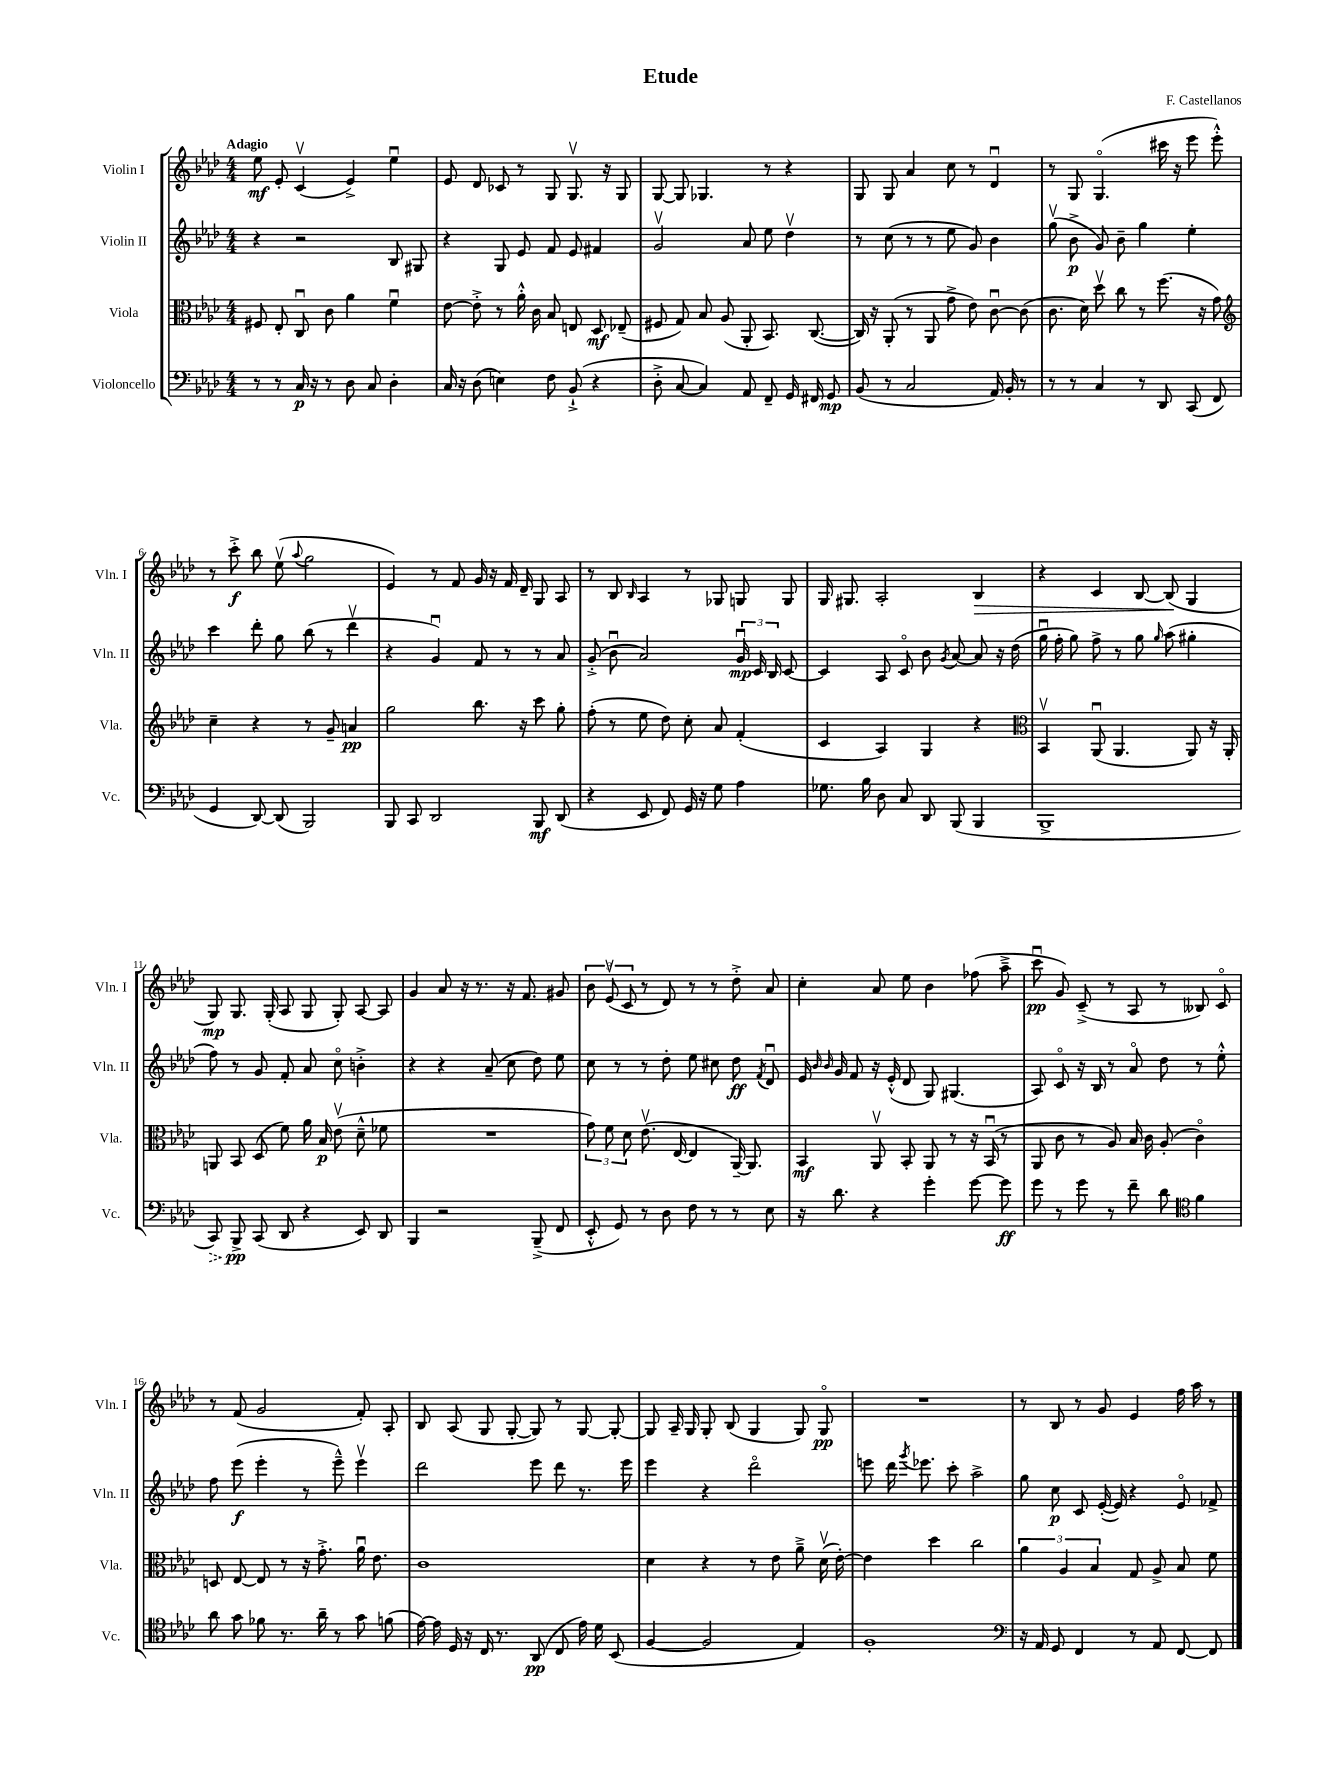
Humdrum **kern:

**kern	**dynam	**kern	**dynam	**kern	**dynam	**kern	**dynam
*part4	*part4	*part3	*part3	*part2	*part2	*part1	*part1
*staff4	*staff4	*staff3	*staff3	*staff2	*staff2	*staff1	*staff1
*I"Violoncello	*	*I"Viola	*	*I"Violin II	*	*I"Violin I	*
*I'Vc.	*	*I'Vla.	*	*I'Vln. II	*	*I'Vln. I	*
*clefF4	*	*clefC3	*	*clefG2	*	*clefG2	*
*k[b-e-a-d-]	*	*k[b-e-a-d-]	*	*k[b-e-a-d-]	*	*k[b-e-a-d-]	*
*M4/4	*	*M4/4	*	*M4/4	*	*M4/4	*
=1	=1	=1	=1	=1	=1	=1	=1
!	!	!	!	!	!	!LO:TX:a:B:t=Adagio	!
8r	.	8F#X/	.	4r	.	8ee-\	mf
8r	.	8E-'/	.	.	.	8e-'/	.
16C/	p	8Cu/	.	2r	.	(4cv/	.
16r	.	.	.	.	.	.	.
8r	.	8c\	.	.	.	.	.
8D-\	.	4a-\	.	.	.	4e-^/)	.
8C/	.	.	.	.	.	.	.
4D-'\	.	4fu\	.	8B-/	.	4ee-u\	.
.	.	.	.	8G#X/	.	.	.
=2	=2	=2	=2	=2	=2	=2	=2
16C/	.	[8e-\	.	4r	.	8e-/	.
16r	.	.	.	.	.	.	.
(8D-\	.	8e-'^\]	.	.	.	8d-/	.
4En\)	.	8r	.	8G/	.	8c-X/	.
.	.	16a-'^^\	.	8e-/	.	8r	.
.	.	16c\	.	.	.	.	.
8F\	.	8B-/	.	8f/	.	8G/	.
(8BB-`^/	.	8En/	.	8e-/	.	8.Gv/	.
4r	.	8D-/	mf	4f#X/	.	.	.
.	.	.	.	.	.	16r	.
.	.	(8E-X~/	.	.	.	8G/	.
=3	=3	=3	=3	=3	=3	=3	=3
8D-'^\	.	8F#X/	.	2gv/	.	[8G/	.
[8C/	.	8G/)	.	.	.	8G/]	.
4C/])	.	8B-/	.	.	.	4.G-X/	.
.	.	(8A-/	.	.	.	.	.
8AA-/	.	8AA-'/	.	8a-/	.	.	.
8FF~/	.	8.BB-/)	.	8ee-\	.	8r	.
16GG/	.	.	.	4dd-v\	.	4r	.
16FF#X/	.	([8.C/	.	.	.	.	.
8GG/	mp	.	.	.	.	.	.
=4	=4	=4	=4	=4	=4	=4	=4
(8BB-/	.	16C/])	.	8r	.	8G/	.
.	.	16r	.	.	.	.	.
8r	.	(8AA-'/	.	(8cc\	.	8G/	.
2C/	.	8r	.	8r	.	4a-/	.
.	.	8AA-/	.	8r	.	.	.
.	.	8g^\	.	8ee-\	.	8cc\	.
.	.	8e-\)	.	8g/)	.	8r	.
16AA-/)	.	[8cu\	.	4b-\	.	4d-u/	.
16BB-'/	.	.	.	.	.	.	.
8r	.	(8c\]	.	.	.	.	.
=5	=5	=5	=5	=5	=5	=5	=5
8r	.	8.c\	.	(8ggv\	.	8r	.
8r	.	.	.	8b-^\	p	8G/	.
.	.	16d-\)	.	.	.	.	.
4C/	.	8dd-v\	.	8g/)	.	(4.G/	.
.	.	8cc\	.	8b-~\	.	.	.
8r	.	8r	.	4gg\	.	.	.
8DD-/	.	(8.ff\	.	.	.	16ccc#X\	.
.	.	.	.	.	.	16r	.
(8CC/	.	.	.	4ee-'\	.	8eee-\	.
.	.	16r	.	.	.	.	.
8FF/	.	8g\)	.	.	.	8eee-'^^\)	.
!!LO:LB:g=z
=6	=6	=6	=6	=6	=6	=6	=6
*	*	*clefG2	*	*	*	*	*
4GG/	.	4cc~\	.	4ccc\	.	8r	.
.	.	.	.	.	.	8ccc'^\	f
[8DD-/)	.	4r	.	8ddd-'\	.	8bb-\	.
(8DD-/]	.	.	.	8gg\	.	(8ee-v\	.
.	.	.	.	.	.	8qqaa-/	.
2BBB-/)	.	8r	.	(8bb-\	.	2gg\	.
.	.	8g~/	.	8r	.	.	.
.	.	4an/	pp	4ddd-v\	.	.	.
=7	=7	=7	=7	=7	=7	=7	=7
8BBB-/	.	2gg\	.	4r	.	4e-/)	.
8CC/	.	.	.	.	.	.	.
2DD-/	.	.	.	4gu/)	.	8r	.
.	.	.	.	.	.	8f/	.
.	.	8.bb-\	.	8f/	.	16g/	.
.	.	.	.	.	.	16r	.
.	.	.	.	8r	.	16f/	.
.	.	16r	.	.	.	16d-~/	.
8BBB-/	mf	8ccc\	.	8r	.	8G/	.
(8DD-/	.	8gg'\	.	8a-/	.	8A-/	.
=8	=8	=8	=8	=8	=8	=8	=8
4r	.	(8ff'\	.	(8g'^/	.	8r	.
.	.	8r	.	8b-u\	.	8B-/	.
.	.	.	.	.	.	16qqB-/	.
8EE-/	.	8ee-\	.	2a-/)	.	4A-/	.
8FF/)	.	8dd-\)	.	.	.	.	.
16GG/	.	8cc'\	.	.	.	8r	.
16r	.	.	.	.	.	.	.
8G\	.	8a-/	.	.	.	8G-X/	.
4A-\	.	(4f'/	.	24gu/	mp	8Gn/	.
.	.	.	.	24c/	.	.	.
.	.	.	.	24B-/	.	.	.
.	.	.	.	[8c/	.	8G/	.
=9	=9	=9	=9	=9	=9	=9	=9
8.G-X\	.	4c/	.	4c/]	.	16G/	.
.	.	.	.	.	.	8.G#X/	.
16B-\	.	.	.	.	.	.	.
8D-\	.	4A-/)	.	8A-/	.	2A-'/	.
8C/	.	.	.	8c/	.	.	.
8DD-/	.	4G/	.	8b-\	.	.	.
.	.	.	.	8qg/	.	.	.
(8BBB-/	.	.	.	[8a-/	.	.	.
!	!	!	!	!	!	!	!LO:HP:b
4BBB-/	.	4r	.	8a-/]	.	4B-/	>
.	.	.	.	16r	.	.	.
.	.	.	.	(16dd-\	.	.	.
=10	=10	=10	=10	=10	=10	=10	=10
*	*	*clefC3	*	*	*	*	*
1BBB-^	.	4BB-v/	.	16ggu\	.	4r	.
.	.	.	.	16ff'\	.	.	.
.	.	.	.	8gg\)	.	.	.
.	.	(8AA-u/	.	8ff^\	.	4c/	.
.	.	4.AA-/	.	8r	.	.	.
.	.	.	.	8gg\	.	[8B-/	.
.	.	.	.	16qqgg/	.	.	.
.	.	.	.	(8aa-\	.	(8B-/]	.
.	.	8AA-/)	.	4gg#X'\	.	4G/	]
.	.	16r	.	.	.	.	.
.	.	16AA-'/	.	.	.	.	.
!!LO:LB:g=z
=11	=11	=11	=11	=11	=11	=11	=11
!	!LO:HP:b	!	!	!	!	!	!
8CC/)	>	8AAn/	.	8ff\)	.	8G/)	mp
8BBB-^/	pp	8BB-/	.	8r	.	8.G/	.
(8CC/	]	(8D-/	.	8g/	.	.	.
.	.	.	.	.	.	(16G'/	.
8DD-/	.	8f\)	.	8f'/	.	8A-/	.
4r	.	16a-\	.	8a-/	.	8G/	.
.	.	16B-/	p	.	.	.	.
.	.	(8e-v\	.	8cc\	.	8G'/)	.
8EE-/)	.	8d-~^^\	.	4bn'^\	.	[8A-/	.
8DD-/	.	8f-X\	.	.	.	8A-/]	.
=12	=12	=12	=12	=12	=12	=12	=12
4BBB-/	.	1r	.	4r	.	4g/	.
2r	.	.	.	4r	.	8a-/	.
.	.	.	.	.	.	16r	.
.	.	.	.	.	.	8.r	.
.	.	.	.	(8a-~/	.	.	.
.	.	.	.	8cc\	.	16r	.
.	.	.	.	.	.	8.f/	.
(8BBB-~^/	.	.	.	8dd-\)	.	.	.
8FF/	.	.	.	8ee-\	.	8g#X/	.
=13	=13	=13	=13	=13	=13	=13	=13
8EE-'^^/	.	12g\)	.	8cc\	.	12b-\	.
.	.	12f\	.	.	.	(12e-v/	.
8GG/)	.	.	.	8r	.	.	.
.	.	12d-\	.	.	.	12c/	.
8r	.	(8.e-v\	.	8r	.	8r	.
8D-\	.	.	.	8dd-'\	.	8d-/)	.
.	.	[16E-/	.	.	.	.	.
8F\	.	4E-/]	.	8ee-\	.	8r	.
8r	.	.	.	8cc#X\	.	8r	.
8r	.	[16AA-~/)	.	8dd-\	ff	8dd-'^\	.
.	.	8.AA-/]	.	.	.	.	.
.	.	.	.	8qf/	.	.	.
8E-\	.	.	.	8d-u/	.	8a-/	.
=14	=14	=14	=14	=14	=14	=14	=14
16r	.	4BB-/	mf	16e-/	.	4cc'\	.
.	.	.	.	16qqb-/	.	.	.
.	.	.	.	16qqb-/	.	.	.
8.d-\	.	.	.	16g/	.	.	.
.	.	.	.	8f/	.	.	.
4r	.	8AA-v/	.	16r	.	8a-/	.
.	.	.	.	(16e-'^^/	.	.	.
.	.	8BB-'/	.	8d-/	.	8ee-\	.
4g'\	.	8AA-/	.	8G/)	.	4b-\	.
.	.	8r	.	(4.G#X/	.	.	.
[8g\	.	16r	.	.	.	(8ff-X\	.
.	.	(16BB-u/	.	.	.	.	.
8g\]	ff	8r	.	.	.	8aa-~^\	.
=15	=15	=15	=15	=15	=15	=15	=15
8g\	.	8AA-/	.	8A-/)	.	8cccu\	pp
8r	.	8c\	.	8c/	.	8g/)	.
8g\	.	8r	.	16r	.	(8c~^/	.
.	.	.	.	16B-/	.	.	.
8r	.	8A-/)	.	8r	.	8r	.
8f~\	.	16B-/	.	8a-/	.	8A-/	.
.	.	16c\	.	.	.	.	.
8d-\	.	(8A-'/	.	8dd-\	.	8r	.
*clefC4	*	*	*	*	*	*	*
4f\	.	4c\)	.	8r	.	8B--X/)	.
.	.	.	.	8ee-'^^\	.	8c/	.
!!LO:LB:g=z
=16	=16	=16	=16	=16	=16	=16	=16
8a-\	.	8Dn/	.	8ff\	.	8r	.
8g\	.	[8E-/	.	(8eee-\	f	(8f/	.
8f-X\	.	8E-/]	.	4eee-'\	.	2g/	.
8.r	.	8r	.	.	.	.	.
.	.	16r	.	8r	.	.	.
16a-~\	.	8.g'^\	.	.	.	.	.
8r	.	.	.	8eee-~^^\)	.	.	.
8g\	.	16a-u\	.	4eee-v\	.	8f'/)	.
.	.	8.e-\	.	.	.	.	.
(8fn\	.	.	.	.	.	8A-'/	.
=17	=17	=17	=17	=17	=17	=17	=17
[16e-\)	.	1c	.	2ddd-\	.	8B-/	.
16e-\]	.	.	.	.	.	.	.
16D-/	.	.	.	.	.	(8A-/	.
16r	.	.	.	.	.	.	.
16C/	.	.	.	.	.	8G/	.
8.r	.	.	.	.	.	.	.
.	.	.	.	.	.	[8G'/	.
(8AA-/	pp	.	.	8eee-\	.	8G/])	.
8C/	.	.	.	8ddd-\	.	8r	.
16e-\)	.	.	.	8.r	.	[8G/	.
16d-\	.	.	.	.	.	.	.
(8BB-/	.	.	.	.	.	8G'/_	.
.	.	.	.	16eee-\	.	.	.
=18	=18	=18	=18	=18	=18	=18	=18
[4F/	.	4d-\	.	4eee-\	.	8G/]	.
.	.	.	.	.	.	16A-~/	.
.	.	.	.	.	.	16G/	.
2F/]	.	4r	.	4r	.	8G'/	.
.	.	.	.	.	.	(8B-/	.
.	.	8r	.	2ddd-\	.	4G/	.
.	.	8e-\	.	.	.	.	.
4E-/)	.	8a-~^\	.	.	.	8G/)	.
.	.	(16d-v\	.	.	.	8G/	pp
.	.	[16e-'\)	.	.	.	.	.
=19	=19	=19	=19	=19	=19	=19	=19
1F'	.	4e-\]	.	8eeen\	.	1r	.
.	.	.	.	16ddd-\	.	.	.
.	.	.	.	8qggg/	.	.	.
.	.	.	.	8.eee-X\	.	.	.
.	.	4dd-\	.	.	.	.	.
.	.	.	.	8ccc'\	.	.	.
.	.	2cc\	.	2aa-^\	.	.	.
=20	=20	=20	=20	=20	=20	=20	=20
*clefF4	*	*	*	*	*	*	*
16r	.	6a-\	.	8gg\	.	8r	.
16AA-/	.	.	.	.	.	.	.
8GG/	.	.	.	8cc\	p	8B-/	.
.	.	6A-/	.	.	.	.	.
4FF/	.	.	.	8c/	.	8r	.
.	.	6B-/	.	.	.	.	.
.	.	.	.	([16e-'/	.	8g/	.
.	.	.	.	16e-/])	.	.	.
8r	.	8G/	.	4r	.	4e-/	.
8AA-/	.	8A-^/	.	.	.	.	.
[8FF/	.	8B-/	.	8e-/	.	16ff\	.
.	.	.	.	.	.	16aa-\	.
8FF/]	.	8f\	.	8f-X^/	.	8r	.
==	==	==	==	==	==	==	==
*-	*-	*-	*-	*-	*-	*-	*-
